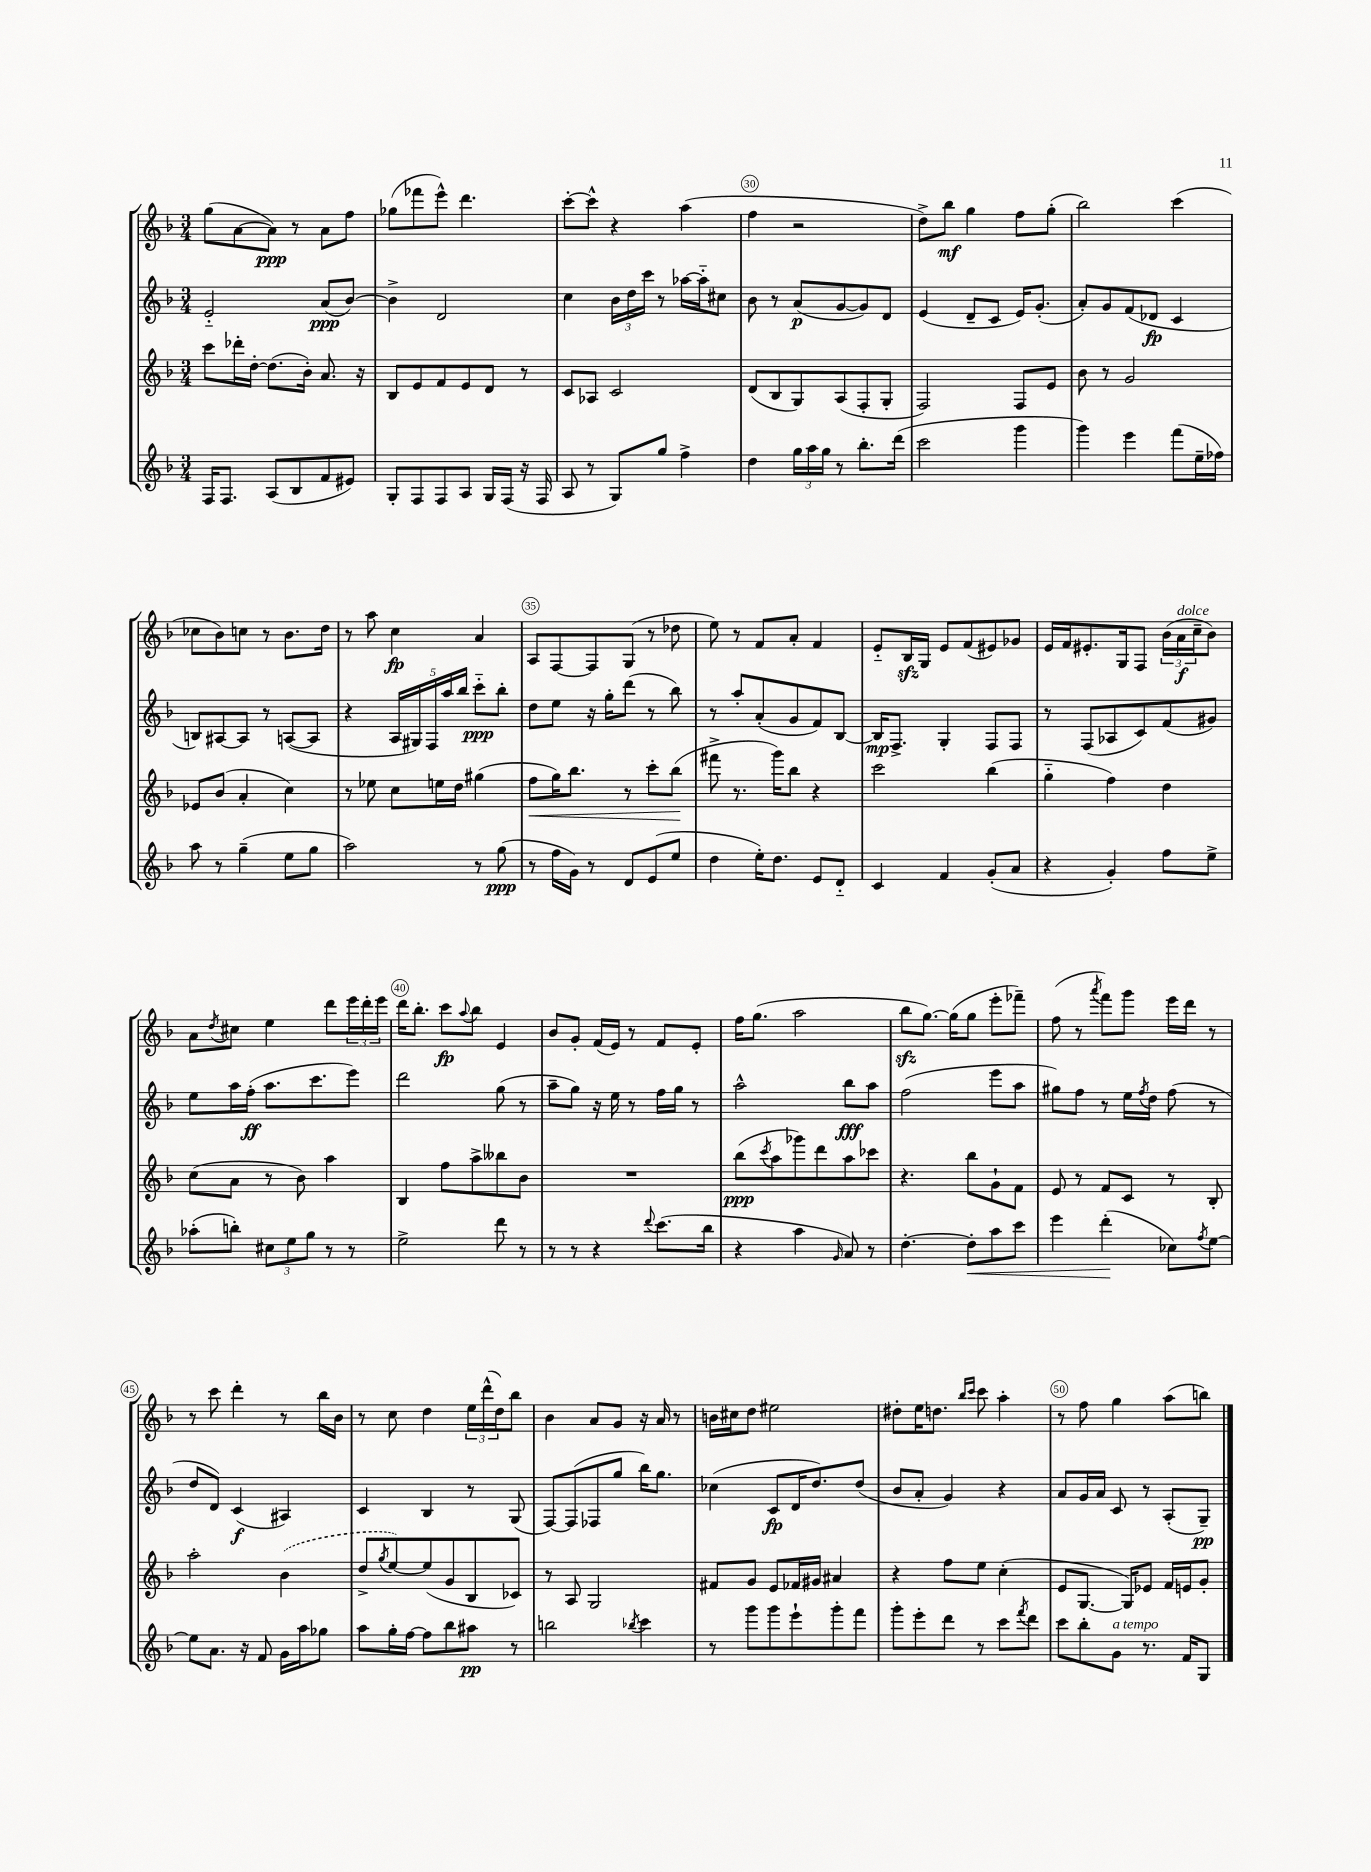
<<
\new StaffGroup <<
\new Staff = "s0" {
    \clef treble \key f \major \numericTimeSignature \time 3/4
    g''8( a'8~ a'8\ppp) r8 a'8 f''8 |
    ges''8( fes'''8 e'''8-^) d'''4. |
    c'''8~-. c'''8-^ r4 a''4( |
    f''4 r2 |
    d''8->) bes''8\mf g''4 f''8 g''8-.( |
    bes''2) c'''4( |
    ces''8 bes'8) c''8 r8 bes'8. d''16 |
    r8 a''8 c''4\fp a'4 |
    a8 f8~ f8 g8( r8 des''8 |
    e''8) r8 f'8 a'8-. f'4 |
    e'8-_ bes16\sfz g16 e'8 f'8( eis'8) ges'8 |
    e'16 f'16 eis'8.-. g16 f8 \tuplet 3/2 { bes'16( a'16\f^\markup { \italic "dolce" } c''16-- } bes'8) |
    a'8 \acciaccatura { d''8 } cis''8 e''4 d'''8 \tuplet 3/2 { e'''16 d'''16-. e'''16 } |
    d'''16 bes''8.-. c'''8\fp \appoggiatura { a''8 } bes''8 e'4 |
    bes'8 g'8-. f'16( e'16) r8 f'8 e'8-. |
    f''16 g''8.( a''2 |
    bes''8\sfz g''8.~) g''16( g''8 e'''8-. fes'''8--) |
    f''8( r8 \acciaccatura { a'''8 } f'''8) g'''8 e'''16 d'''16 r8 |
    r8 c'''8 d'''4-. r8 bes''16 bes'16 |
    r8 c''8 d''4 \tuplet 3/2 { e''16 d'''16-^( d''16) } bes''8 |
    bes'4 a'8 g'8 r16 a'16 r8 |
    b'16 cis''16 d''8 eis''2 |
    dis''8-. e''16 d''8. \grace { bes''16 c'''16 } c'''8 a''4-. |
    r8 f''8 g''4 a''8( b''8) \bar "|." |
}
\new Staff = "s1" {
    \clef treble \key f \major \numericTimeSignature \time 3/4
    e'2-_ a'8\ppp( bes'8~) |
    bes'4-> d'2 |
    c''4 \tuplet 3/2 { bes'16 d''16 c'''16 } r8 aes''16~ aes''16-_ cis''8 |
    bes'8 r8 a'8\p( g'8~ g'8) d'8 |
    e'4( d'8-- c'8 e'16) g'8.-.( |
    a'8-.) g'8 f'8( des'8\fp c'4 |
    b8) ais8~ ais8 r8 a8~( a8 |
    r4 \tuplet 5/4 { a16 gis16) f16 a''16 bes''16 } c'''8-_\ppp bes''8-. |
    d''8 e''8 r16 g''16-. d'''8( r8 bes''8) |
    r8 a''8-. a'8-.( g'8 f'8) bes8~ |
    bes16\mp f8.-> g4-. f8 f8 |
    r8 f8( aes8 c'8) f'8( gis'8) |
    e''8 a''16 f''16-.\ff( a''8. c'''8. e'''8) |
    d'''2 g''8( r8 |
    a''8-- g''8) r16 e''16 r8 f''16 g''16 r8 |
    a''2-^ bes''8\fff a''8 |
    f''2( e'''8 a''8 |
    gis''8) f''8 r8 e''16 \acciaccatura { f''8 } d''16 f''8( r8 |
    d''8 d'8) c'4\f( ais4) |
    c'4 bes4 r8 g8( |
    f8~) f8( fes8 g''8 bes''16) g''8. |
    ces''4( c'8\fp d'16 d''8.) d''8( |
    bes'8 a'8-. g'4) r4 |
    a'8 g'16 a'16 c'8 r8 a8-.( g8--\pp) \bar "|." |
}
\new Staff = "s2" {
    \clef treble \key f \major \numericTimeSignature \time 3/4
    c'''8 des'''16-. d''16~-. d''8.( bes'16-.) a'8. r16 |
    bes8 e'8 f'8 e'8 d'8 r8 |
    c'8 aes8 c'2 |
    d'8( bes8 g8) a8( f8-. g8-. |
    f2) f8 e'8 |
    bes'8 r8 g'2 |
    ees'8 bes'8( a'4-. c''4) |
    r8 ees''8 c''8 e''16 d''16 gis''4( |
    f''8\< g''16) bes''8. r8 c'''8-. bes''8\!( |
    fis'''8-> r8. g'''16) bes''8 r4 |
    c'''2 bes''4( |
    g''4-_ f''4) d''4 |
    c''8( a'8 r8 bes'8) a''4 |
    bes4 f''8 a''8-> beses''8 bes'8 |
    R2. |
    bes''8\ppp( \acciaccatura { c'''8 } a''8 ges'''8) d'''8 a''8 ces'''8 |
    r4. bes''8 g'8-! f'8 |
    e'8 r8 f'8 c'8 r8 bes8-. |
    a''2-. \once \slurDashed bes'4( |
    d''8-> \acciaccatura { g''8 } e''8~) e''8( g'8 bes8 ces'8) |
    r8 a8 g2 |
    fis'8 g'8 e'8 fes'16 gis'16 ais'4 |
    r4 f''8 e''8 c''4-.( |
    e'8 g8.~ g16) ees'8 f'16 e'16 g'8-. \bar "|." |
}
\new Staff = "s3" {
    \clef treble \key f \major \numericTimeSignature \time 3/4
    f16 f8. a8( bes8 f'8 eis'8) |
    g8-. f8 f8 a8 g16 f16( r16 f16 |
    a8 r8 g8) g''8 f''4-> |
    d''4 \tuplet 3/2 { g''16 a''16 g''16 } r8 bes''8.-. d'''16( |
    c'''2 g'''4 |
    g'''4) e'''4 f'''8( e''16-- fes''16) |
    a''8 r8 g''4--( e''8 g''8 |
    a''2) r8 g''8\ppp( |
    r8 f''16 g'16) r8 d'8 e'8( e''8 |
    d''4 e''16-.) d''8. e'8 d'8-_ |
    c'4 f'4 g'8-.( a'8 |
    r4 g'4-.) f''8 e''8-> |
    aes''8-.( b''8-.) \tuplet 3/2 { cis''8 e''8 g''8 } r8 r8 |
    e''2-> d'''8 r8 |
    r8 r8 r4 \appoggiatura { d'''8 } c'''8.( bes''16 |
    r4 a''4 \grace { g'16 } a'8) r8 |
    d''4.~-. d''8-.\< a''8 c'''8 |
    e'''4 d'''4-.\!( ces''8) \acciaccatura { f''8 } e''8~ |
    e''8 a'8. r16 f'8 g'16 a''16 ges''8 |
    a''8 g''16-. f''16~ f''8 bes''8 ais''8\pp r8 |
    b''2 \acciaccatura { bes''8 } c'''4 |
    r8 g'''8 g'''8 e'''8-! g'''8-. f'''8 |
    g'''8-. e'''8-. d'''8 r8 c'''8 \acciaccatura { f'''8 } d'''8 |
    c'''8 bes''8-. g'8^\markup { \italic "a tempo" } r8. f'16 g8 \bar "|." |
}
>>
>>
\layout { \context { \Score currentBarNumber = #27 \override BarNumber.break-visibility = ##(#f #t #t) barNumberVisibility = #(every-nth-bar-number-visible 5) \override BarNumber.stencil = #(make-stencil-circler 0.1 0.3 ly:text-interface::print) } }
